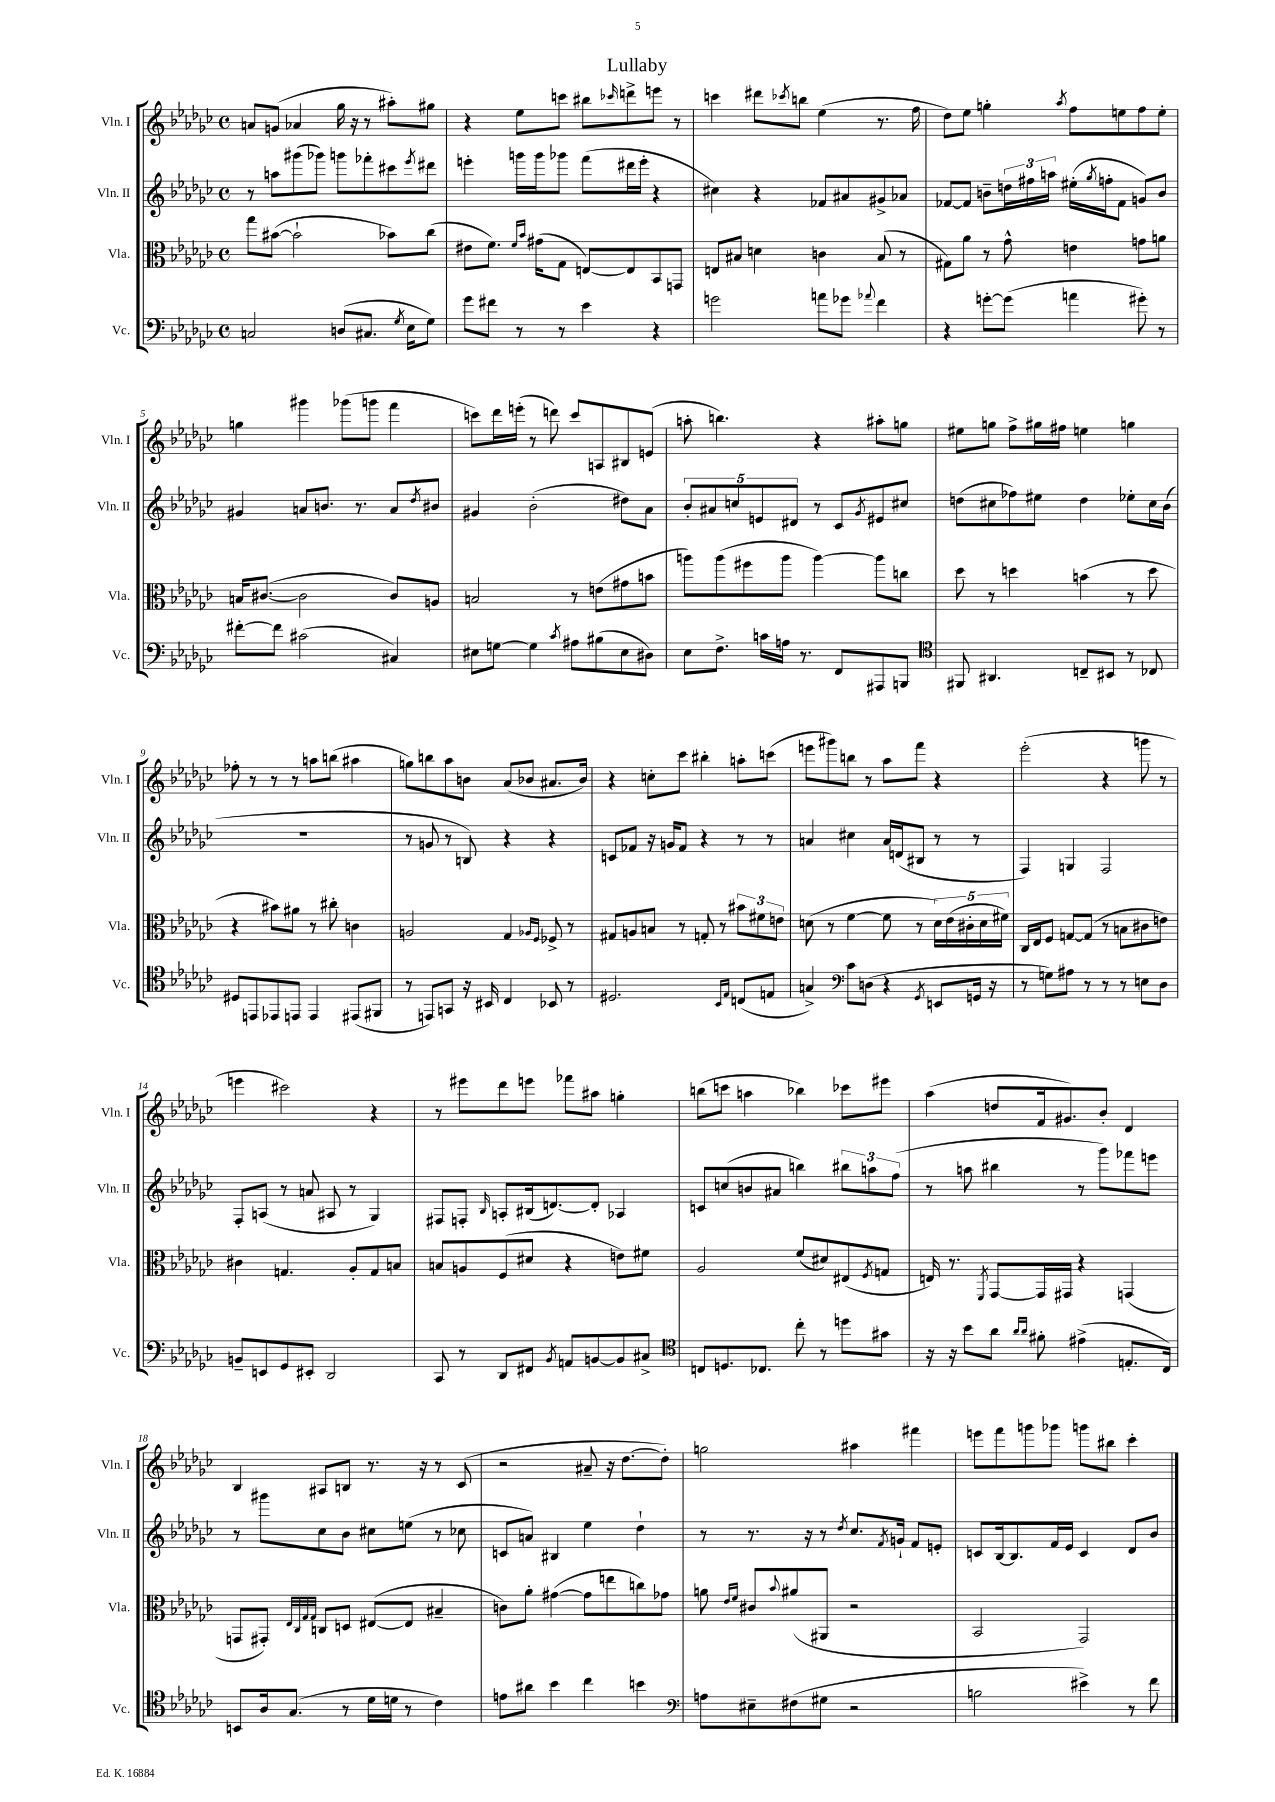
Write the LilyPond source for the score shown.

\header { title = "Lullaby" }
<<
\new StaffGroup <<
\new Staff = "s0" \with { instrumentName = "Vln. I" shortInstrumentName = "Vln. I" } {
    \clef treble \key ges \major \defaultTimeSignature \time 4/4
    a'8 g'8( aes'4 ges''16 r16 r8 ais''8-.) gis''8 |
    r4 ees''8 c'''8 bis''8 \grace { ces'''16 } d'''8-> e'''8 r8 |
    c'''4 dis'''8 \acciaccatura { ces'''8 } b''8 ees''4( r8. f''16 |
    des''8) ees''8 g''4-. \acciaccatura { aes''8 } f''8 e''8 f''8 e''8-. |
    g''4 gis'''4 ges'''8( g'''8 f'''4 |
    c'''8) des'''16 e'''16-.( r8 d'''8) c'''8 a8 bis8 e'8( |
    a''8-. b''4.) r4 ais''8-. g''8 |
    eis''8 g''8 f''8-> gis''16 fis''16 e''4 g''4 |
    fes''8-. r8 r8 r8 a''8 b''8( ais''4 |
    g''8) b''8 aes''8 b'8 aes'8( bes'8 ais'8. bes'16) |
    r4 c''8-. ces'''8 bis''4-. a''8-. c'''8( |
    e'''8 gis'''8) b''8 r8 aes''8 f'''8 r4 |
    ees'''2-.( r4 g'''8 r8 |
    e'''4 cis'''2) r4 |
    r8 eis'''8 des'''8 e'''8 fes'''8 ais''8 g''4-. |
    b''8( c'''8 a''4 bes''4) ces'''8 eis'''8 |
    aes''4( d''8 f'16 gis'8.) bes'8-. des'4 |
    bes4 ais8 b8 r8. r16 r8 ces'8( |
    r2 ais'8-- r16 des''8.~ des''8-.) |
    g''2 ais''4 fis'''4 |
    e'''8 f'''8 g'''8 ges'''8 g'''8 bis''8 ces'''4-. \bar "|." |
}
\new Staff = "s1" \with { instrumentName = "Vln. II" shortInstrumentName = "Vln. II" } {
    \clef treble \key ges \major \defaultTimeSignature \time 4/4
    r8 a''8 gis'''8( ges'''8) g'''8 fes'''8-. cis'''8 \acciaccatura { ees'''8 } dis'''8 |
    e'''4-. g'''16 g'''16 ges'''8 f'''8( dis'''16 e'''16-. r4 |
    cis''4) r4 fes'8 ais'8 gis'8-> aes'8 |
    fes'8~ fes'8 b'8-- \tuplet 3/2 { d''16 fis''16 a''16 } eis''16-.( \acciaccatura { ges''8 } f''16-. fes'8 g'8) b'8 |
    gis'4 a'8 b'8. r8. a'8 \acciaccatura { des''8 } bis'8 |
    gis'4 bes'2-.( dis''8) aes'8 |
    \tuplet 5/4 { bes'8-. ais'8 c''8 e'8 dis'8 } r8 ces'8 \acciaccatura { ges'8 } eis'8 cis''8 |
    d''8( cis''8 fes''8) eis''8 d''4 ees''8-. cis''16 bes'16( |
    R1 |
    r8 g'8 r8 b8) r4 r4 |
    c'8 fes'8 r16 g'16 fes'8 r4 r8 r8 |
    a'4 cis''4 a'16 d'16( bis8 r8 r8 |
    f4) g4 f2 |
    f8-. a8( r8 a'8 ais8 r8 ges4) |
    fis8 f8-. \grace { bes16 } a8-. bis16( d'8.~) d'8-. aes4 |
    c'8 c''8( b'8 ais'8 b''4) \tuplet 3/2 { bis''8 a''8 f''8( } |
    r8 a''8 bis''4 r8 ges'''8) fes'''8 e'''8 |
    r8 gis'''8 ces''8 bes'8 cis''8 e''8( r8 ces''8 |
    c'8 a'8) bis4 ees''4 des''4-! |
    r8 r8. r16 r8 \acciaccatura { des''8 } ces''8. \acciaccatura { f'8 } g'16-! f'8 e'8-. |
    c'8 bes16~ bes8. f'16 ees'16 c'4 des'8 bes'8 \bar "|." |
}
\new Staff = "s2" \with { instrumentName = "Vla." shortInstrumentName = "Vla." } {
    \clef alto \key ges \major \defaultTimeSignature \time 4/4
    ges''8 bis'8~( bis'2-! bes'8) ces''8( |
    eis'8 f'8.) \grace { f'16 bes'16 } gis'16( ges8 e8~) e8 bes,8 g,8 |
    e8 bis8 d'4 c'4 bis8( r8 |
    gis8) aes'8 r8 ges'8-^ e'4 g'8 a'8 |
    b16 cis'8.~( cis'2 cis'8) a8 |
    b2 r8 e'8( gis'8 b'8 |
    a''8) a''8( fis''8 a''8 a''4~) a''8 c''8 |
    des''8 r8 d''4 b'4( r8 d''8 |
    r4 bis'8) ais'8 r8 cis''8-. c'4 |
    a2 ges4 \grace { aes16 f16 } fes8-> r8 |
    gis8 a8 b8 r8 g8-. r8 \tuplet 3/2 { bis'8 fis'8 e'8 } |
    d'8( r8 f'4~ f'8 r8 \tuplet 5/4 { d'16) ees'16( cis'16-. d'16 fis'16) } |
    ces16 ees16 f8 g8~ g8( r8 b8 cis'8 e'8) |
    cis'4 g4. aes8-. g8 b8 |
    b8 a8 f8( dis'8 r4 e'8) fis'8 |
    aes2 f'8( dis'8) eis8( \acciaccatura { f8 } g8 |
    e16) r8. \acciaccatura { f,8 } ges,8~ ges,16 gis,16 r4 g,4( |
    g,8 gis,8-.) \grace { ees32 ces32 ges32 ges32 } c8 d8 eis8~( eis8 bis4-- |
    c'8) aes'8-. gis'4~( gis'8 e''8 c''8) ges'8 |
    a'8 \grace { ees'16 f'16 } cis'8 \appoggiatura { bes'8 } ais'8( ais,8 r2 |
    bes,2 ges,2) \bar "|." |
}
\new Staff = "s3" \with { instrumentName = "Vc." shortInstrumentName = "Vc." } {
    \clef bass \key ges \major \defaultTimeSignature \time 4/4
    c2 d8( cis8. \acciaccatura { ges8 } ees16 ges8) |
    ges'8 fis'8 r8 r8 ees'4 r4 |
    g'2 a'8 ges'8 \appoggiatura { aes'8 } f'4 |
    r4 g'8~-. g'8( a'4 gis'8-.) r8 |
    fis'8~-. fis'8 cis'2( cis4) |
    eis8 g8~ g4 \acciaccatura { ces'8 } ais8 bis8( eis8 dis8) |
    ees8 f8.-> c'16 a16 r8. f,8 ais,,8 b,,8 |
    \clef tenor fis,8 ais,4. c8-- bis,8 r8 ces8 |
    dis8 e,8 ees,8 e,8 e,4 eis,8( fis,8 |
    r8 e,8) g,8 r16 bis,16 ces4 bes,8 r8 |
    dis2. \grace { bes,16 ees16 } c8( e8 |
    g4->) \clef bass ces'8 d8( r4 \acciaccatura { ges,8 } e,8 g,16 r16 |
    r8 g8) ais8 r8 r8 r8 e8 des8 |
    b,8-- e,8 ges,8 eis,8-. des,2 |
    ces,8 r8 des,8 fis,8 \acciaccatura { bes,8 } a,8 b,8~ b,8 cis8-> |
    \clef tenor c8 d8. ces8. ces''8-. r8 d''8 gis'8 |
    r16 r16 bes'8 aes'8 \grace { aes'16 aes'16 } fis'8-. eis'4->( e8.-. ces16) |
    b,8 aes16 ges8.( r8 des'16 d'16 r8 ces'4) |
    e'8 ais'8 bes'4 ces''4 b'4 |
    \clef bass a8 eis8-- fis8( gis8 r2 |
    b2 eis'4->) r8 f'8 \bar "|." |
}
>>
>>
